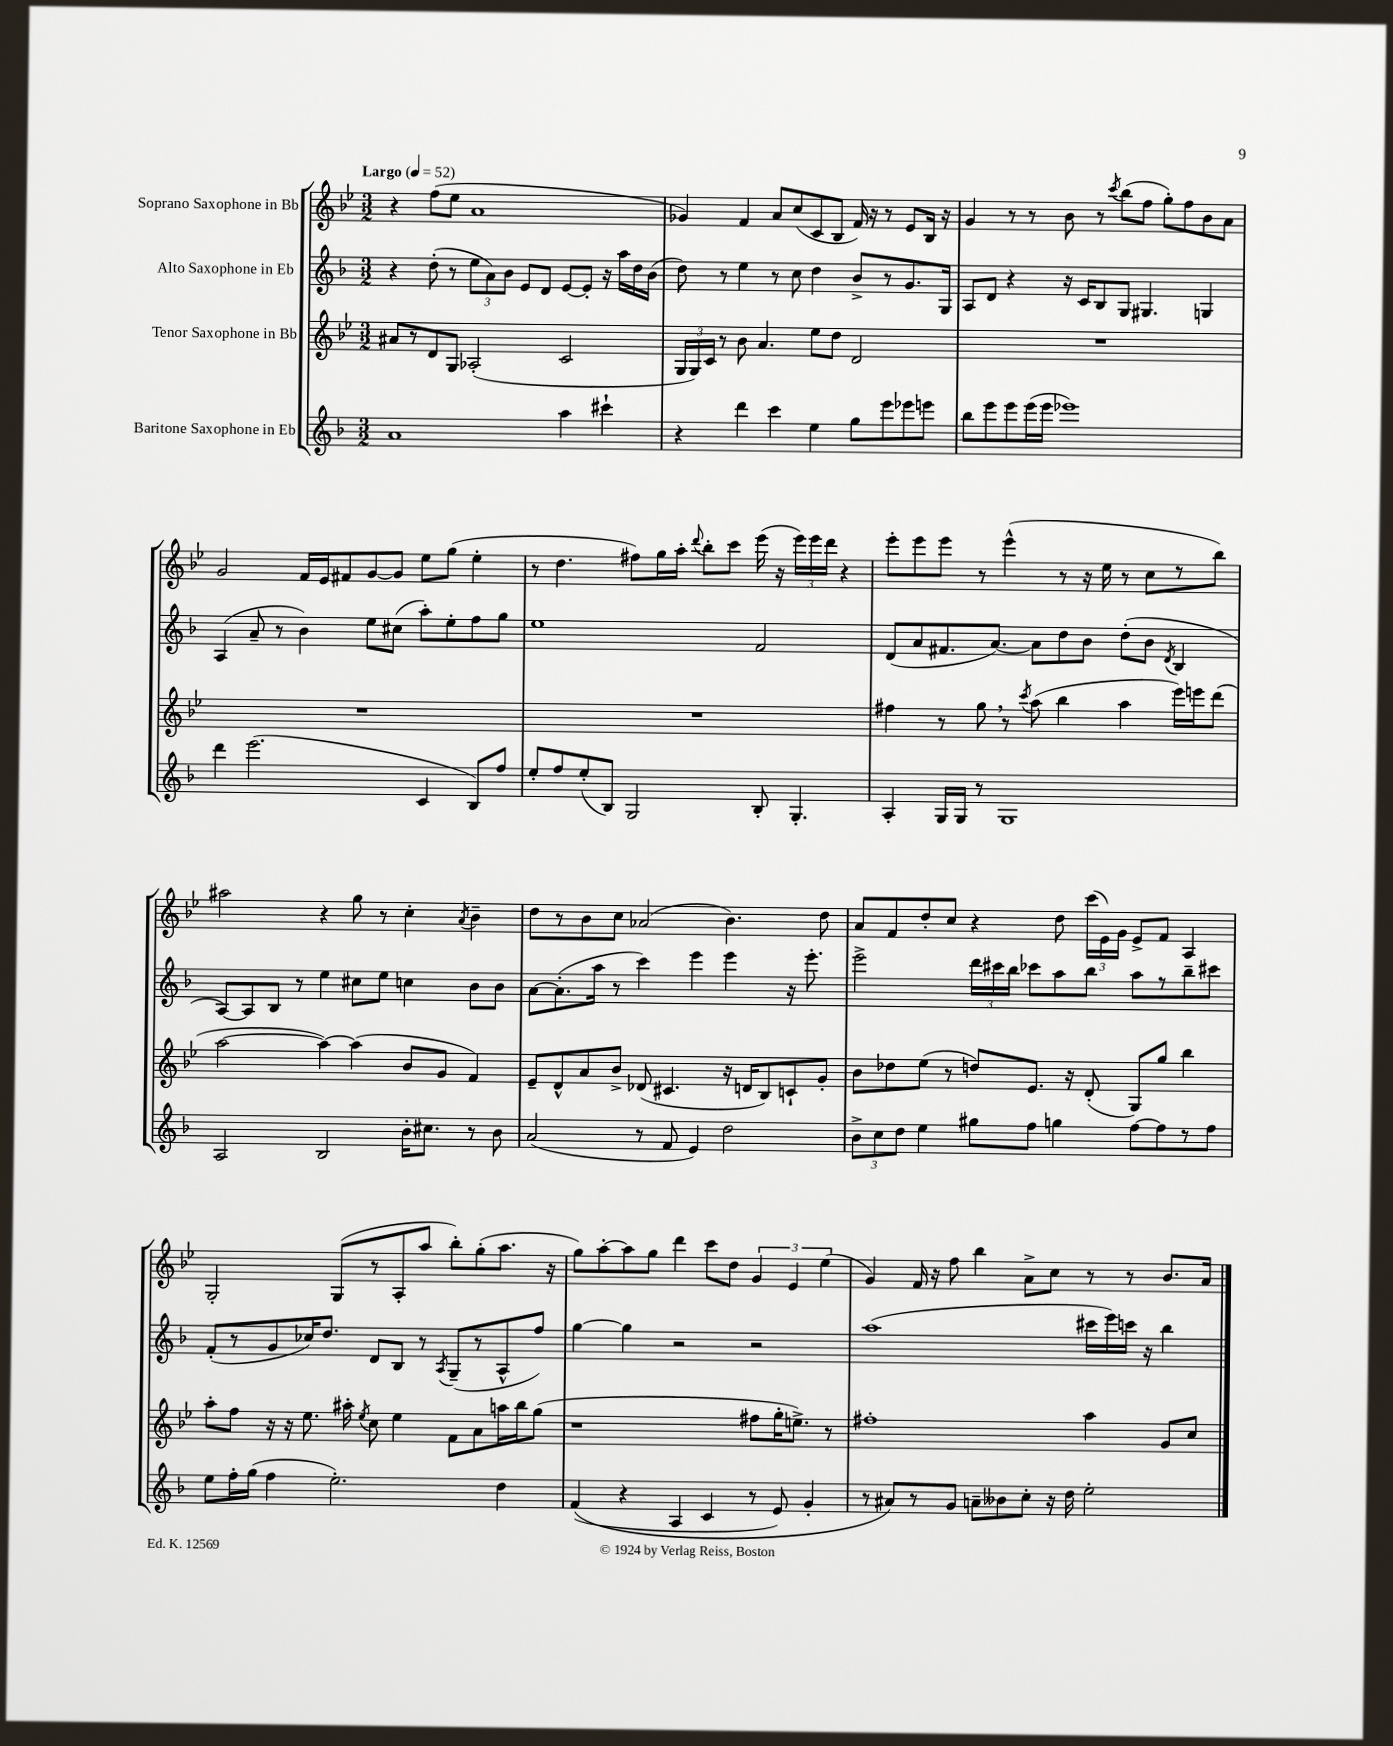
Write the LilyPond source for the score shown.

<<
\new StaffGroup <<
\new Staff = "s0" \with { instrumentName = "Soprano Saxophone in Bb" } {
    \clef treble \key bes \major \numericTimeSignature \time 3/2 \tempo "Largo" 4 = 52
    \autoBeamOff r4 f''8[( ees''8] a'1 |
    ges'4) f'4 a'8[ c''8( c'8 bes8] f'16) r16 r8 ees'8[ bes16] r16 |
    g'4 r8 r8 bes'8 r8 \acciaccatura { c'''8 } bes''8[( f''8] g''8[-.) f''8 bes'8 a'8] |
    g'2 f'16[ ees'16 fis'8 g'8~ g'8] ees''8[ g''8]( ees''4-. |
    r8 d''4. fis''8[) g''16 a''16]-. \appoggiatura { d'''8 } bes''8[-. c'''8] ees'''16( r16 \tuplet 3/2 { ees'''16[) ees'''16 d'''16] } r4 |
    ees'''8[-. ees'''8 ees'''8] r8 ees'''4-^( r8 r16 ees''16 r8 c''8[ r8 bes''8]) |
    ais''2 r4 g''8 r8 c''4-. \acciaccatura { a'8 } bes'4-- |
    d''8[ r8 bes'8 c''8] aes'2( bes'4.) d''8 |
    a'8[ f'8 d''8-. c''8] r4 d''8 \tuplet 3/2 { c'''16[( ees'16) g'16] } ees'8[-> f'8] a4 |
    g2-. g8[( r8 a8-. a''8] bes''8[-.) g''8-.( a''8.] r16 |
    g''8[) a''8~-. a''8 g''8] d'''4 c'''8[ d''8] \tuplet 3/2 { g'4 ees'4 ees''4( } |
    g'4) f'16 r16 f''8 bes''4 a'8[-> c''8] r8 r8 bes'8.[ a'16] \bar "|." |
}
\new Staff = "s1" \with { instrumentName = "Alto Saxophone in Eb" } {
    \clef treble \key f \major \numericTimeSignature \time 3/2
    \autoBeamOff r4 d''8-.( r8 \tuplet 3/2 { e''8[ a'8) bes'8] } e'8[ d'8] e'8[~ e'8]-. r16 a''16[ d''16 bes'16]( |
    d''8) r8 e''4 r8 c''8 d''4 bes'8[-> r8 g'8. g16] |
    a8[ d'8] r4 r16 c'16[ bes8 g8] gis4. g4 |
    a4( a'8-- r8 bes'4) e''8[ cis''8]( a''8[-.) e''8-. f''8 g''8] |
    e''1 f'2 |
    d'8[( a'8 fis'8. a'8.]~) a'8[ d''8 bes'8] d''8[-.( bes'8] \acciaccatura { d'8 } bes4 |
    a8[~) a8 bes8] r8 e''4 cis''8[ e''8] c''4 bes'8[ bes'8] |
    a'8[~ a'8.-.( a''16] r8 c'''4) e'''4 e'''4 r16 e'''8.-. |
    e'''2-> \tuplet 3/2 { d'''16[ cis'''16 bes''16] } ces'''8[ a''8 bes''8] a''8[ r8 bes''8-- cis'''8] |
    f'8[-.( r8 g'8 ces''16) d''8.] d'8[ bes8] r8 \acciaccatura { a8 } g8[--( r8 a8-^ f''8]) |
    g''4~ g''4 r2 r2 |
    a''1( cis'''16[ e'''16) c'''16] r16 bes''4 \bar "|." |
}
\new Staff = "s2" \with { instrumentName = "Tenor Saxophone in Bb" } {
    \clef treble \key bes \major \numericTimeSignature \time 3/2
    \autoBeamOff ais'8[ r8 d'8 g8] aes2-.( c'2 |
    \tuplet 3/2 { g16[ g16) c'16] } r8 bes'8 a'4. ees''8[ d''8] d'2 |
    R1. |
    R1. |
    R1. |
    fis''4 r8 g''8 \breathe r8 \acciaccatura { c'''8 } a''8( bes''4 a''4 ees'''16[) e'''16 d'''8]( |
    a''2~ a''4~) a''4( bes'8[ g'8] f'4) |
    ees'8[-- d'8-^ a'8 bes'8]-> des'8( cis'4. r16 d'16[ bes8) c'8-! g'8]-. |
    bes'8[ des''8 ees''8]( r8 d''8[) ees'8.] r16 d'8-.( g8[) g''8] bes''4 |
    a''8[-. f''8] r16 r16 ees''8. ais''16-. \acciaccatura { ees''8 } c''8 ees''4 f'8[ a'8 a''16 bes''16 g''8]( |
    r1 fis''8[ g''16-. e''8.]->) r8 |
    fis''1-. a''4 g'8[ c''8] \bar "|." |
}
\new Staff = "s3" \with { instrumentName = "Baritone Saxophone in Eb" } {
    \clef treble \key f \major \numericTimeSignature \time 3/2
    \autoBeamOff a'1 a''4 cis'''4-! |
    r4 d'''4 c'''4 e''4 g''8[ e'''8 ees'''8 e'''8] |
    bes''8[ e'''8 e'''8 e'''16( e'''16] ees'''1) |
    d'''4 e'''2.( c'4 bes8[) f''8] |
    e''8[-. f''8 e''8-.( bes8]) g2 bes8-. g4.-. |
    a4-. g16[ g16] r8 g1 |
    a2 bes2 bes'16[-. cis''8.] r8 bes'8 |
    a'2( r8 f'8 e'4) d''2 |
    \tuplet 3/2 { bes'8[-> c''8 d''8] } e''4 gis''8[ f''8] g''4 f''8[~ f''8 r8 f''8] |
    e''8[ f''16-. g''16]( f''4 e''2.-.) d''4 |
    f'4(\( r4 a4 c'4 r8 e'8) g'4-. |
    r8 ais'8[\) r8 g'8] a'8[-- beses'8 c''8]-. r16 d''16 e''2-. \bar "|." |
}
>>
>>
\layout { \context { \Score \remove "Bar_number_engraver" } }
